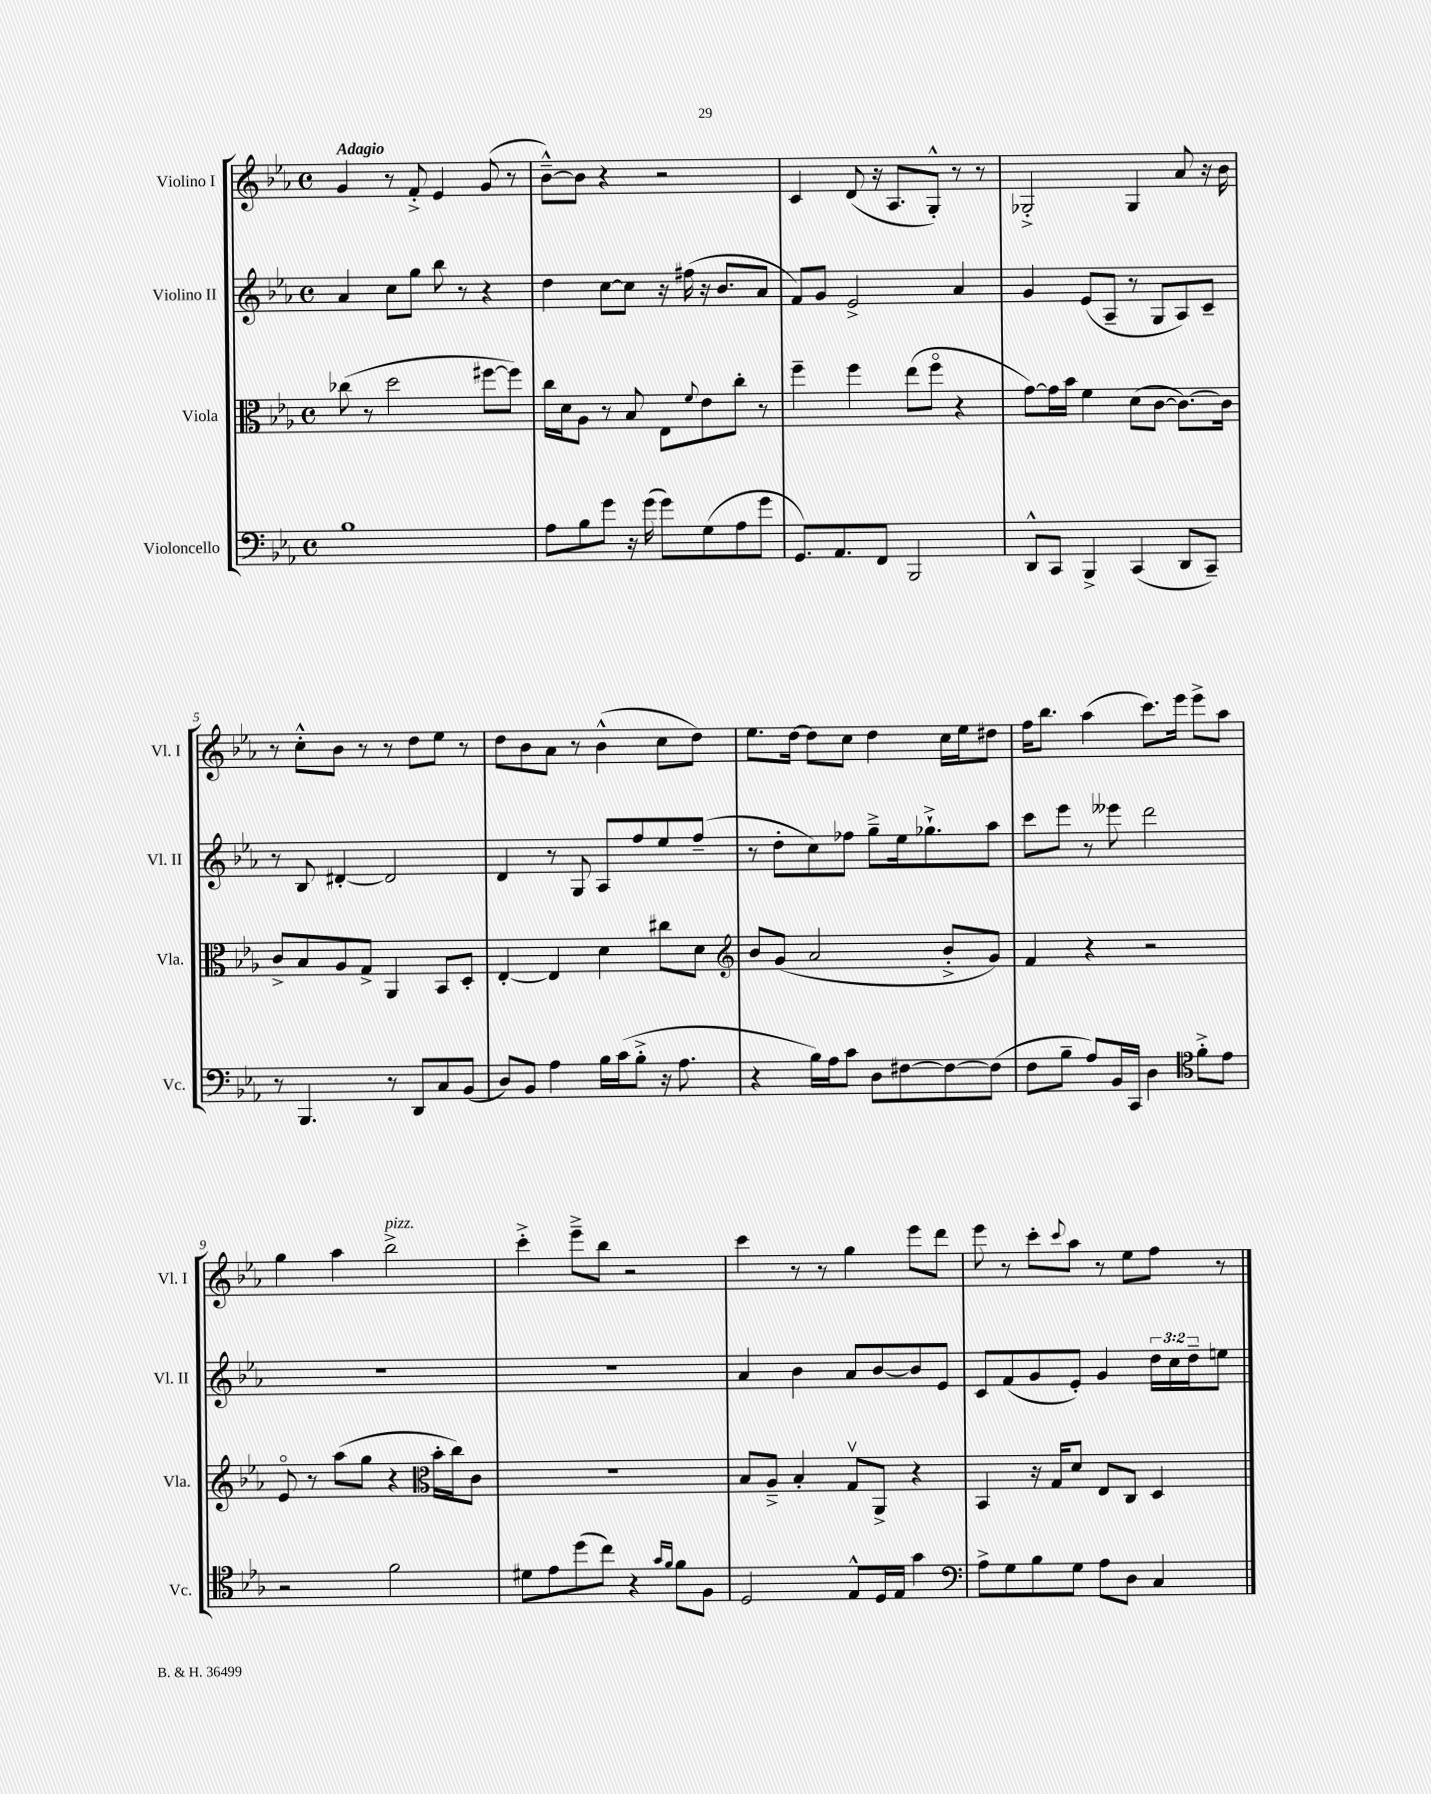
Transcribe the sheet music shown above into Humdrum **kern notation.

**kern	**kern	**kern	**kern
*part4	*part3	*part2	*part1
*staff4	*staff3	*staff2	*staff1
*I"Violoncello	*I"Viola	*I"Violino II	*I"Violino I
*I'Vc.	*I'Vla.	*I'Vl. II	*I'Vl. I
*clefF4	*clefC3	*clefG2	*clefG2
*k[b-e-a-]	*k[b-e-a-]	*k[b-e-a-]	*k[b-e-a-]
*M4/4	*M4/4	*M4/4	*M4/4
*met(c)	*met(c)	*met(c)	*met(c)
=1	=1	=1	=1
!	!	!	!LO:TX:a:B:t=Adagio
1B-	(8cc-X\	4a-/	4g/
.	8r	.	.
.	2dd\	8cc\L	8r
.	.	8gg\J	8f'^/
.	.	8bb-\	4e-/
.	.	8r	.
.	[8ff#X\L	4r	(8g/
.	8ff#\J])	.	8r
=2	=2	=2	=2
8A-\L	16cc\LL	4dd\	[8b-~^^\L)
.	16d\J	.	.
8B-\	8A-\J	.	8b-\J]
8g\J	8r	[8cc\L	4r
16r	8B-/	8cc\J]	.
(16g\	.	.	.
8g\L)	8E-\L	16r	2r
.	.	(16ff#X\	.
.	8qqf/	.	.
(8G\	8e-\	16r	.
.	.	8.b-/L	.
8A-\	8cc'\J	.	.
8g\J	8r	8a-/J	.
=3	=3	=3	=3
8.GG/L)	4ff~\	8f/L)	4c/
.	.	8g/J	.
8.AA-/	.	.	.
.	4ff\	2e-^/	(8d/
8FF/J	.	.	16r
.	.	.	8.A-/L
2BBB-/	(8ee-\L	.	.
.	8ff\J	.	8G'^^/J)
.	4r	4a-/	8r
.	.	.	8r
=4	=4	=4	=4
8DD^^/L	[8g\L)	4g/	2G-X'^/
8CC/J	16g\L]	.	.
.	16b-\JJ	.	.
4BBB-^/	4f\	(8e-/L	.
.	.	8A-~/J	.
(4CC/	(8d\L	8r	4G-/
.	[8c\J	8G/L	.
8DD/L	8.c\L_)	8A-/)	8a-/
8CC~/J)	.	8c~/J	16r
.	16c\Jk]	.	16b-\
!!LO:LB:g=z
=5	=5	=5	=5
8r	8c^/L	8r	8r
4.BBB-/	8B-/	8B-/	8cc'^^\L
.	8A-/	[4d#X'/	8b-\J
.	8G^/J	.	8r
8r	4AA-/	2d#/]	8r
8DD/L	.	.	8dd\L
8C/	8BB-/L	.	8ee-\J
(8BB-/J	8D'/J	.	8r
=6	=6	=6	=6
8D/L)	[4E-'/	4d/	8dd\L
8BB-/J	.	.	8b-\
4A-\	4E-/]	8r	8a-\J
.	.	8G/	8r
16B-\LL	4d\	8A-/L	(4b-^^\
(16c\J	.	.	.
8B-'^\J	.	8ff/	.
16r	8cc#X\L	8ee-/	8cc\L
8.A-\	.	.	.
.	8d\J	(8ff~/J	8dd\J)
=7	=7	=7	=7
*	*clefG2	*	*
4r	8b-/L	8r	8.ee-\L
.	(8g/J	8dd'\L	.
.	.	.	[16dd\Jk
16B-\LL)	2a-/	8cc\)	8dd\L]
16A-\J	.	.	.
8c\J	.	8ff-X\J	8cc\J
8D\L	.	8gg~^\L	4dd\
[8F#X\	.	16ee-\k	.
.	.	8.gg-X`^\	.
8F#\_	8b-'^/L	.	16cc\LL
.	.	.	16ee-\J
(8F#\J]	8g/J)	8aa-\J	8dd#X\J
=8	=8	=8	=8
8F\L	4f/	8ccc\L	16ff\KL
.	.	.	8.bb-\J
8B-~\J	.	8eee-\J	.
8A-/L)	4r	8r	(4aa-\
16BB-/L	.	8eee--X\	.
16CC/JJ	.	.	.
4D\	2r	2ddd\	8.ccc\L)
.	.	.	16eee-\Jk
*clefC4	*	*	*
8f'^\L	.	.	8eee-^\L
8e-\J	.	.	8aa-\J
!!LO:LB:g=z
=9	=9	=9	=9
2r	8e-/	1r	4gg\
.	8r	.	.
.	(8aa-\L	.	4aa-\
.	8gg\J	.	.
!	!	!	!LO:TX:a:i:t=pizz.
2f\	4r	.	2bb-^\
*	*clefC3	*	*
.	16b-'\LL	.	.
.	16cc\J)	.	.
.	8c\J	.	.
=10	=10	=10	=10
8d#X\L	1r	1r	4ccc'^\
8e-\	.	.	.
(8dd\	.	.	8eee-~^\L
8cc\J)	.	.	8bb-\J
4r	.	.	2r
16qqg/LL	.	.	.
16qqf/JJ	.	.	.
8f\L	.	.	.
8F\J	.	.	.
=11	=11	=11	=11
2D/	8B-/L	4a-/	4ccc\
.	8A-~^/J	.	.
.	4B-'/	4b-\	8r
.	.	.	8r
8E-^^/L	8Gv/L	8a-/L	4gg\
16D/L	8AA-^/J	[8b-/	.
16E-/JJ	.	.	.
4g\	4r	8b-/]	8eee-\L
.	.	8e-/J	8ddd\J
=12	=12	=12	=12
*clefF4	*	*	*
8A-^\L	4BB-/	8c/L	8eee-\
8G\	.	(8f/	8r
8B-\	16r	8g/	8ccc'\L
.	16G/KL	.	.
.	.	.	8qqccc/
8G\J	8d/J	8e-'/J)	8aa-\J
8A-\L	8E-/L	4g/	8r
8D\J	8C/J	.	8ee-\L
4C/	4D/	24dd\LL	8ff\J
.	.	24cc\	.
.	.	24dd~\J	.
.	.	8een\J	8r
==	==	==	==
*-	*-	*-	*-
